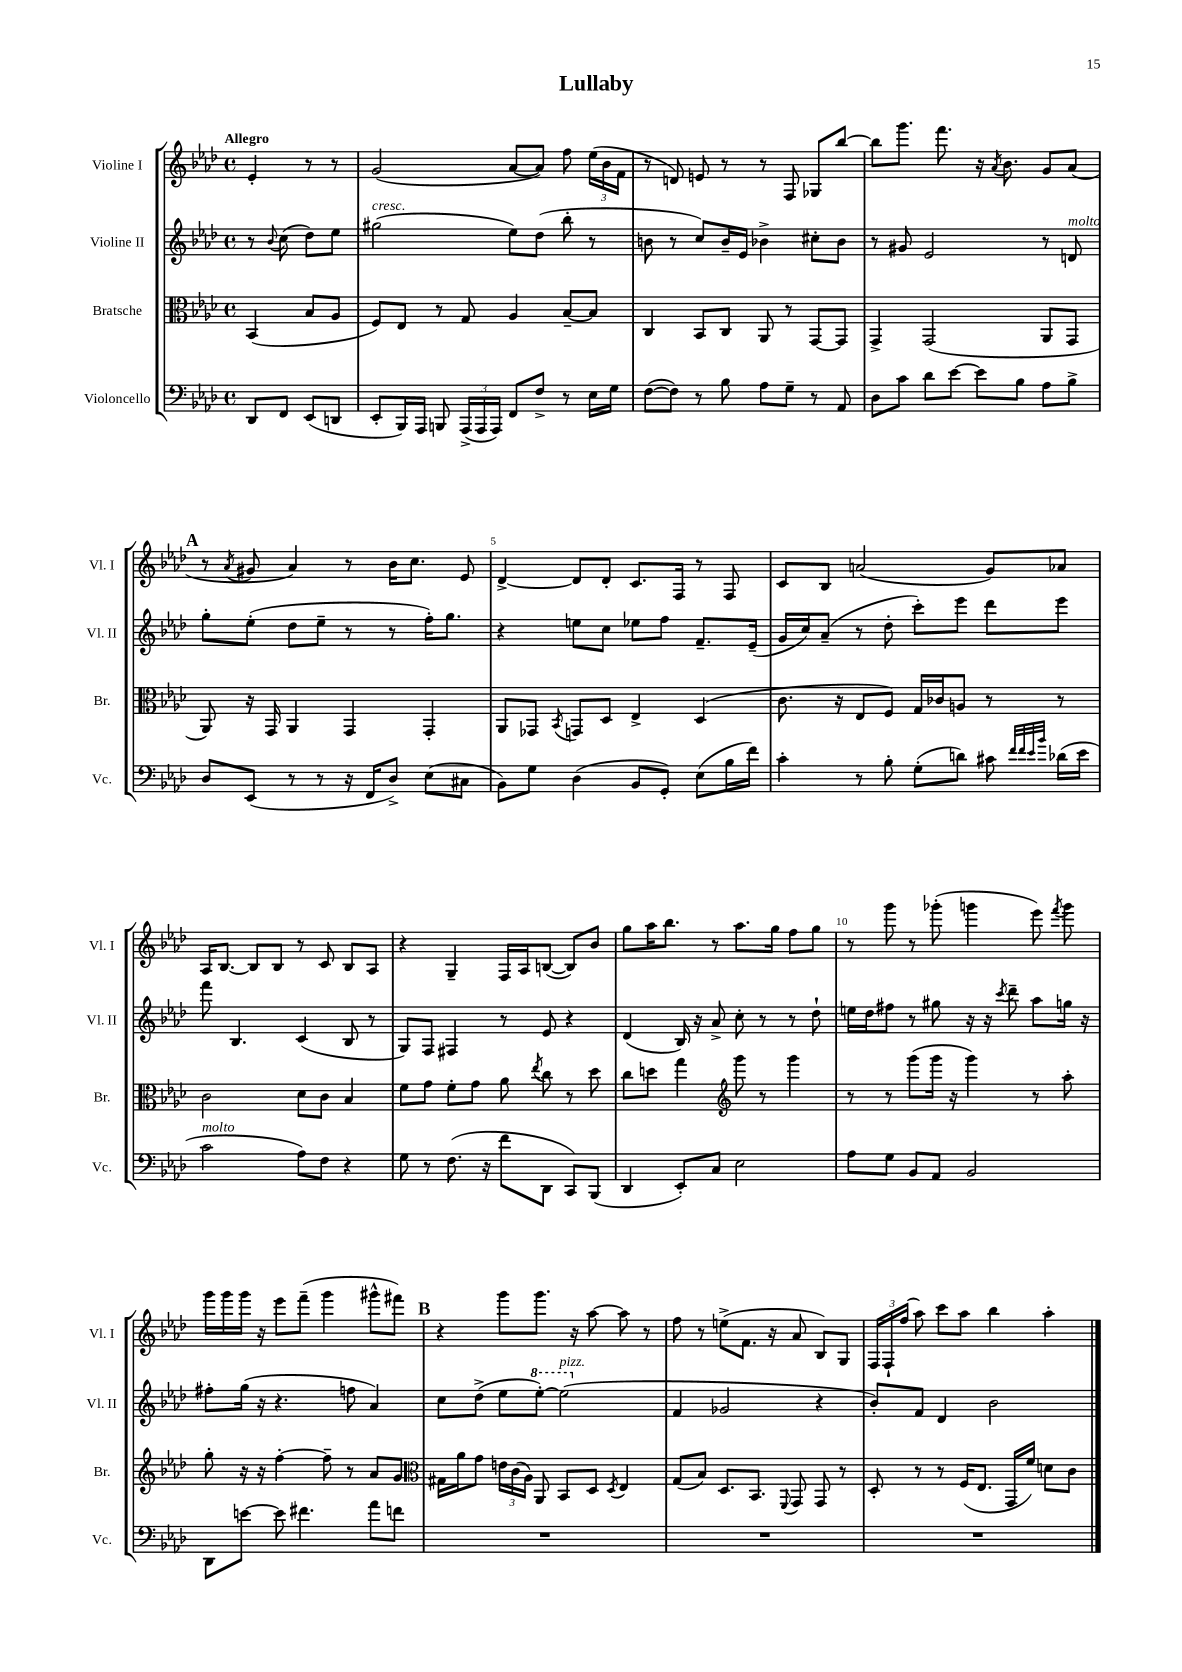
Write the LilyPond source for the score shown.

\header { title = "Lullaby" }
<<
\new StaffGroup <<
\new Staff = "s0" \with { instrumentName = "Violine I" shortInstrumentName = "Vl. I" } {
    \clef treble \key aes \major \defaultTimeSignature \time 4/4 \partial 2 \tempo "Allegro"
    \autoBeamOff ees'4-. r8 r8 |
    g'2( aes'8[~ aes'8]) f''8 \tuplet 3/2 { ees''16[( bes'16 f'16] } |
    r8 d'8) e'8 r8 r8 f8 ges8[ bes''8]~ |
    bes''8[ g'''8.] f'''8. r16 \acciaccatura { aes'8 } bes'8. g'8[ aes'8]( |
    \mark \markup { \bold "A" } r8 \acciaccatura { aes'8 } gis'8 aes'4) r8 bes'16[ c''8.] ees'8 |
    des'4~-> des'8[ des'8]-. c'8.[ f16] r8 f8 |
    c'8[ bes8] a'2( g'8[) aes'8] |
    aes16[ bes8.]~ bes8[ bes8] r8 c'8 bes8[ aes8] |
    r4 g4-- f16[ aes16 b8]~( b8[) bes'8] |
    g''8[ aes''16 bes''8.] r8 aes''8.[ g''16] f''8[ g''8] |
    r8 g'''8 r8 ges'''8-.( g'''4 ees'''8) \acciaccatura { f'''8 } g'''8 |
    g'''16[ g'''16 g'''16] r16 ees'''8[ f'''8]--( g'''4 gis'''8[-^ fis'''8]) |
    \mark \markup { \bold "B" } r4 g'''8[ g'''8.] r16 aes''8~ aes''8 r8 |
    f''8 r8 e''8[->( f'8.] r16 aes'8 bes8[) g8] |
    \tuplet 3/2 { f16[ f16-! f''16]( } aes''8) c'''8[ aes''8] bes''4 aes''4-. \bar "|." |
}
\new Staff = "s1" \with { instrumentName = "Violine II" shortInstrumentName = "Vl. II" } {
    \clef treble \key aes \major \defaultTimeSignature \time 4/4 \partial 2
    \autoBeamOff r8 \appoggiatura { bes'8 } c''8( des''8[) ees''8] |
    gis''2^\markup { \italic "cresc." }( ees''8[) des''8]( bes''8-. r8 |
    b'8 r8 c''8[) b'16-- ees'16] bes'4-> cis''8[-. bes'8] |
    r8 gis'8 ees'2 r8 d'8^\markup { \italic "molto" } |
    \mark \markup { \bold "A" } g''8[-. ees''8]-.( des''8[ ees''8]-- r8 r8 f''16[-.) g''8.] |
    r4 e''8[ c''8] ees''8[ f''8] f'8.[-- ees'16]--( |
    g'16[ c''16) aes'8]--( r8 des''8-. c'''8[-.) ees'''8] des'''8[ ees'''8] |
    f'''8 bes4. c'4( bes8 r8 |
    g8[) f8] fis4 r8 ees'8 r4 |
    des'4( bes16) r16 aes'8-> c''8-. r8 r8 des''8-! |
    e''16[ des''16 fis''8] r8 gis''8 r16 r16 \acciaccatura { c'''8 } des'''8-- aes''8[ g''16] r16 |
    fis''8[-. g''16]( r16 r4. f''8 aes'4) |
    \mark \markup { \bold "B" } c''8[ des''8]->( ees''8[ \ottava #1 ees'''8]~-.) ees'''2^\markup { \italic "pizz." }( \ottava #0 |
    f'4 ges'2 r4 |
    bes'8[-.) f'8] des'4 bes'2 \bar "|." |
}
\new Staff = "s2" \with { instrumentName = "Bratsche" shortInstrumentName = "Br." } {
    \clef alto \key aes \major \defaultTimeSignature \time 4/4 \partial 2
    \autoBeamOff bes,4( bes8[ aes8] |
    f8[) ees8] r8 g8 aes4 bes8[~-- bes8] |
    c4 bes,8[ c8] aes,8 r8 g,8[~ g,8] |
    g,4-> g,2( aes,8[ g,8] |
    \mark \markup { \bold "A" } aes,8) r16 g,16 aes,4 g,4 g,4-. |
    aes,8[ ges,8] \acciaccatura { bes,8 } g,8[ des8] ees4-> des4( |
    c'8. r16 ees8[ f8]) g16[ ces'16 a8] r8 r8 |
    c'2 des'8[ c'8] bes4 |
    f'8[ g'8] f'8[-. g'8] aes'8 \acciaccatura { ees''8 } c''8 r8 des''8 |
    c''8[ d''8] g''4 \clef treble g'''8 r8 g'''4 |
    r8 r8 g'''8[( g'''16] r16 g'''4) r8 aes''8-. |
    g''8-. r16 r16 f''4~-. f''8-- r8 aes'8[ g'8] |
    \mark \markup { \bold "B" } \clef alto gis16[ aes'16 g'8] \tuplet 3/2 { e'16[ c'16( aes16]) } aes,8 bes,8[ des8] \acciaccatura { des8 } ees4 |
    g8[( bes8]) des8.[ bes,8.] \appoggiatura { f,8 } g,8 g,8 r8 |
    des8-. r8 r8 f16[( ees8.] g,16[ f'16]) d'8[ c'8] \bar "|." |
}
\new Staff = "s3" \with { instrumentName = "Violoncello" shortInstrumentName = "Vc." } {
    \clef bass \key aes \major \defaultTimeSignature \time 4/4 \partial 2
    \autoBeamOff des,8[ f,8] ees,8[( d,8] |
    ees,8[-. bes,,16) aes,,16] b,,8 \tuplet 3/2 { aes,,16[->( aes,,16 aes,,16]) } f,8[ f8]-> r8 ees16[ g16] |
    f8[~( f8]) r8 bes8 aes8[ g8]-- r8 aes,8 |
    des8[ c'8] des'8[ ees'8]~ ees'8[ bes8] aes8[ bes8]-> |
    \mark \markup { \bold "A" } des8[ ees,8]( r8 r8 r16 f,16[ des8]->) ees8[( cis8] |
    bes,8[) g8] des4( bes,8[ g,8]-.) ees8[( bes16 f'16]) |
    c'4-. r8 bes8-. g8[-.( d'8]) cis'8 \grace { f'32[ f'32 ees'32 bes'32] } des'16[( ees'16] |
    c'2^\markup { \italic "molto" } aes8[) f8] r4 |
    g8 r8 f8.( r16 f'8[ des,8] c,8[) bes,,8]( |
    des,4 ees,8[-.) c8] ees2 |
    aes8[ g8] bes,8[ aes,8] bes,2 |
    des,8[ e'8]~ e'8 fis'4. aes'8[ f'8] |
    \mark \markup { \bold "B" } R1 |
    R1 |
    R1 \bar "|." |
}
>>
>>
\layout { \context { \Score \override BarNumber.break-visibility = ##(#f #t #t) barNumberVisibility = #(every-nth-bar-number-visible 5) } }
